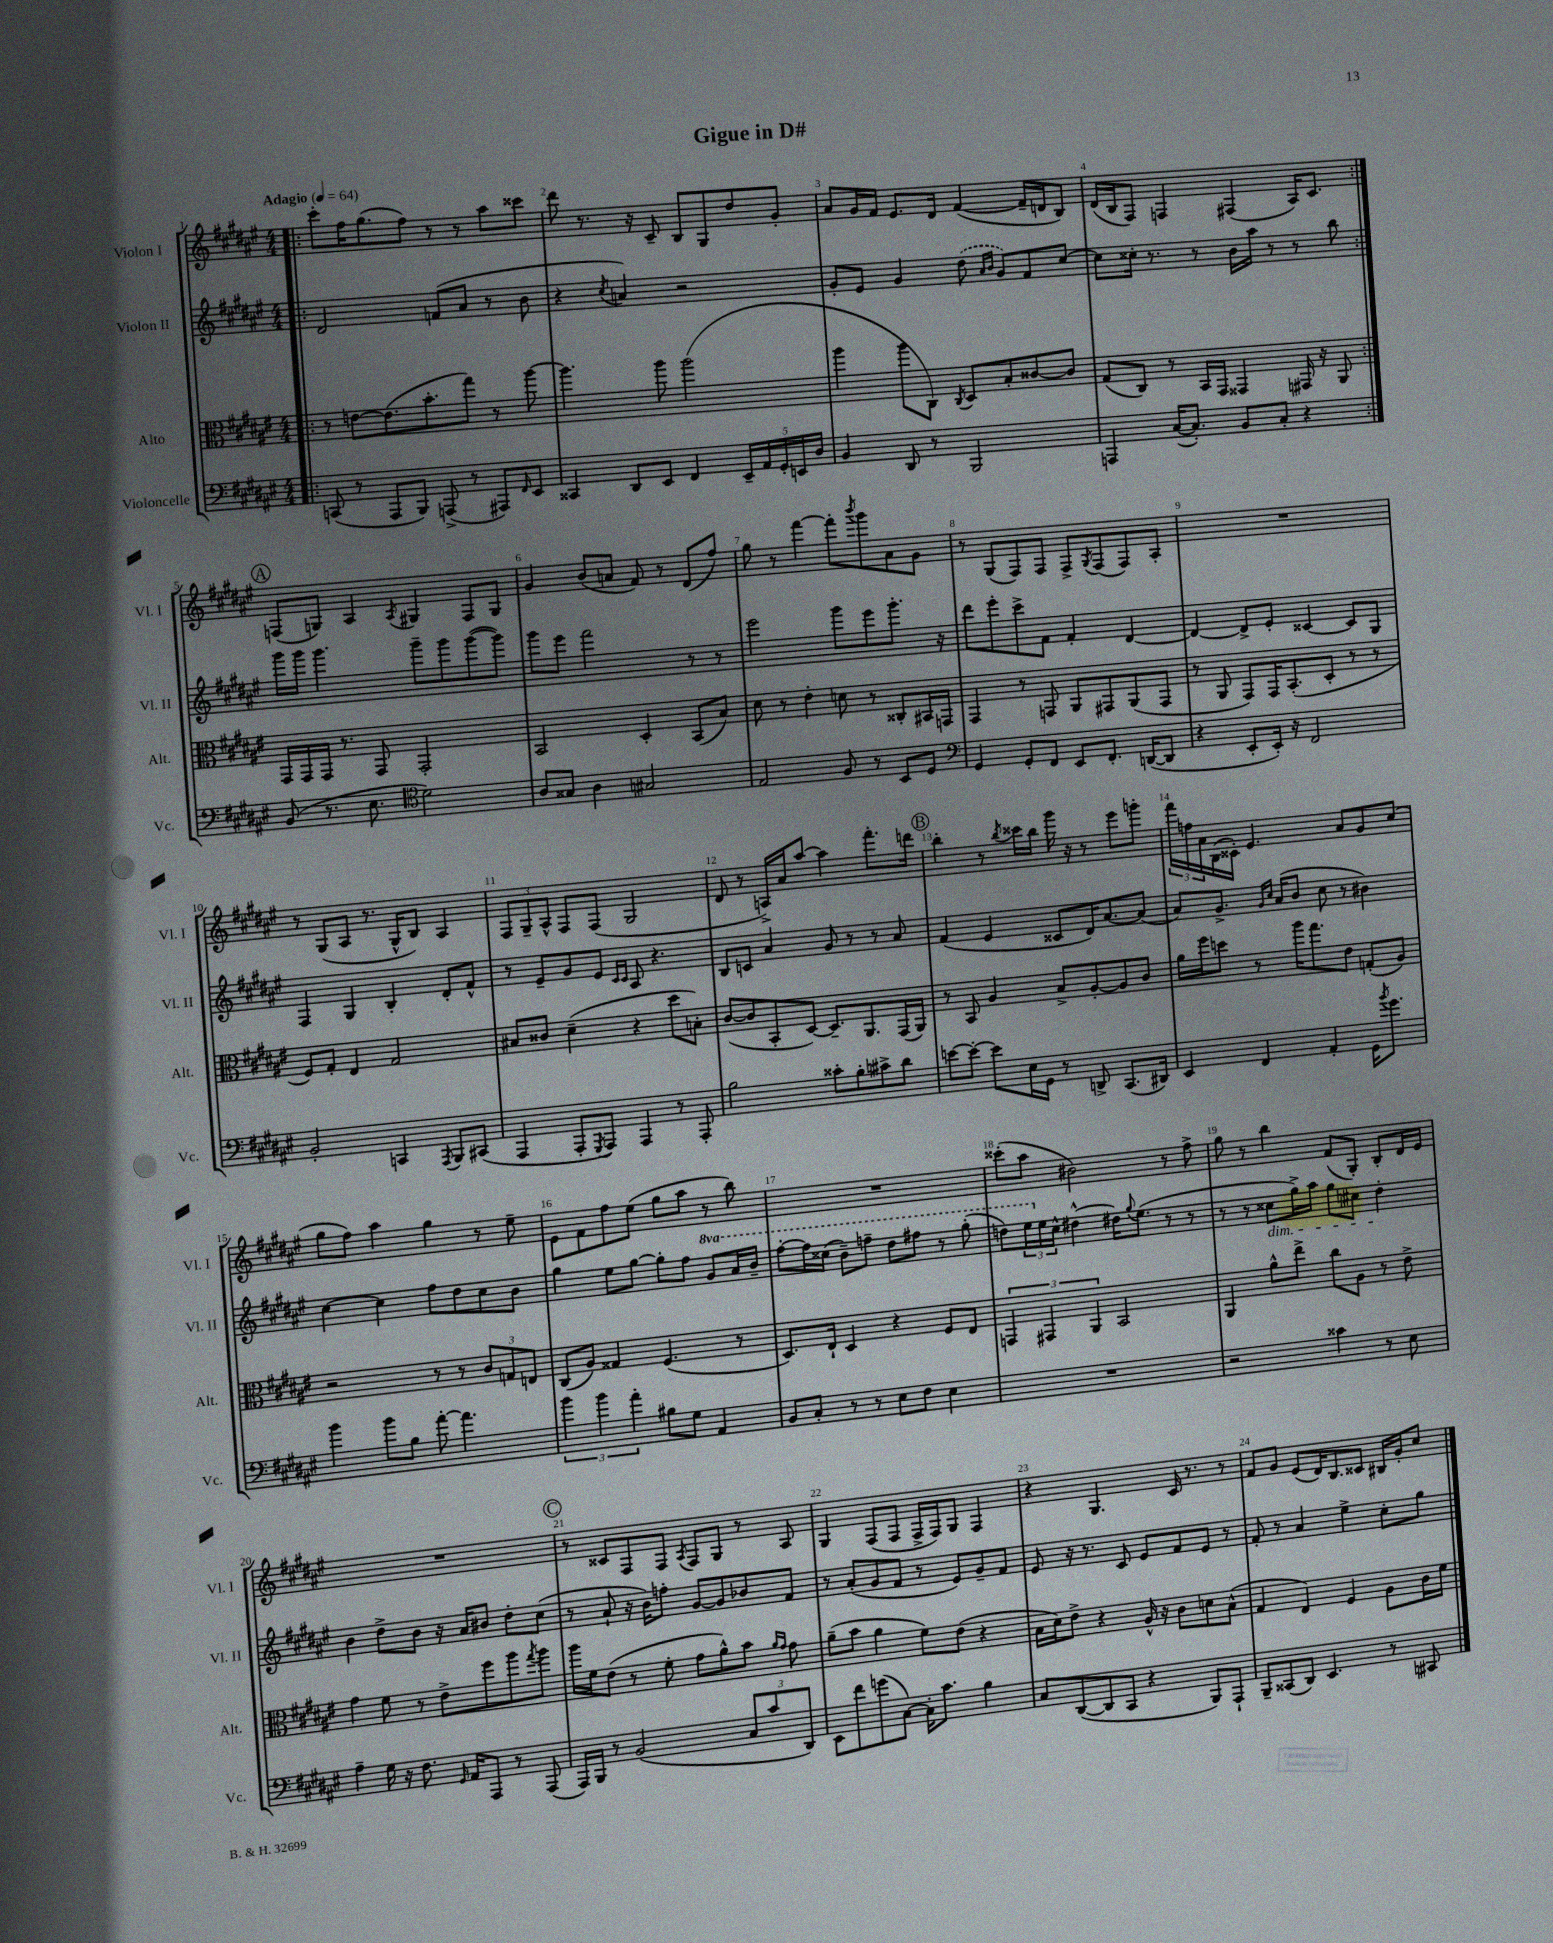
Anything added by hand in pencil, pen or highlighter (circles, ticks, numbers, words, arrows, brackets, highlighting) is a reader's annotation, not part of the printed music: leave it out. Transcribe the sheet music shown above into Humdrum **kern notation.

**kern	**kern	**kern	**kern
*part4	*part3	*part2	*part1
*staff4	*staff3	*staff2	*staff1
*I"Violoncelle	*I"Alto	*I"Violon II	*I"Violon I
*I'Vc.	*I'Alt.	*I'Vl. II	*I'Vl. I
*clefF4	*clefC3	*clefG2	*clefG2
*k[f#c#g#d#a#e#]	*k[f#c#g#d#a#e#]	*k[f#c#g#d#a#e#]	*k[f#c#g#d#a#e#]
*M4/4	*M4/4	*M4/4	*M4/4
*MM64	*MM64	*MM64	*MM64
=1!|:	=1!|:	=1!|:	=1!|:
!	!	!	!LO:TX:a:B:t=Adagio
(8CCn/	8r	2d#/	8ccc#'\L
8r	[8en\L	.	16ff#\K
.	.	.	(8.gg#\
8AAA#/L	(8.e\]	.	.
8BBB/J)	.	.	8ff#\J)
.	8.b'\	.	.
(8AAAn^/	.	(8fn/L	8r
8r	8gg#\J)	8a#/J	8r
8AAA#X/L)	8r	8r	8aa#\L
16qqFF#/	.	.	.
8EE#/J	[8aa#\	8b\	8ccc##X\J
=2	=2	=2	=2
4CC##X/	4.aa#\]	4r	8ddd#\
.	.	.	8.r
.	.	8qcc#/	.
8DD#/L	.	4an/)	.
.	.	.	16r
8EE#/J	8aa#\	.	8c#~/
4FF#/	(2aa#\	2r	8B/L
.	.	.	8G#/
20EE#~/LL	.	.	8dd#/
20AA#/	.	.	.
20GG#'/	.	.	.
.	.	.	8g#'/J
20EEn/	.	.	.
20D#/JJ	.	.	.
=3	=3	=3	=3
4BB/	4aa#\	8g#'/L	8a#/L
.	.	8e#/J	16g#/L
.	.	.	16f#/JJ
8DD#/	8aa#\L	4g#/	8.e#/L
8r	8C#\J)	.	.
.	.	.	16d#/Jk
.	8qC#/	.	.
2BBB/	8D#/L	(8dd#\	([4f#/
.	.	16qqa#/LL	.
.	.	16qqb/JJ	.
.	8B'/	8g#/L)	.
.	[8c##X/	8f#/	16f#~/LL]
.	.	.	16dn/J
.	8c##/J]	[8cc#/J	8B/J)
=4	=4	=4	=4
4AAAn/	(8G#/L	8cc#\L]	(16d#/LL
.	.	.	16B/J
.	8C#/J)	16cc##X'\Jk	8F#/J)
.	.	8.r	.
([16C#/KL	8r	.	4Fn/
8.C#'/J])	.	.	.
.	16BB/LL	8r	.
.	16GG#/JJ	.	.
8BB/L	4GG##X/	16b\LL	(4F#X/
.	.	16aa#\JJ	.
8C#'/J	.	8r	.
4r	16GG#X/	8r	16A#/KL)
.	16r	.	8.c#/J
.	8AA#/	8bb\	.
!!LO:LB:g=z
!!LO:REH:place=s1:t=A
=5:|!	=5:|!	=5:|!	=5:|!
(8BB/	16GG#/LL	16ggg#\LL	(8Fn/L
.	16GG#/	16ggg#\JJ	.
8.r	16GG#/JJ	4.ggg#\	8Gn/J)
.	8.r	.	.
.	.	.	4A#/
8.E#\	.	.	.
.	8GG#/	.	.
*clefC4	*	*	*
.	.	.	8qA#/
2d#\)	2GG#'/	8ggg#~\L	4G#X/
.	.	8ggg#\	.
.	.	([8ggg#\	8F/L
.	.	8ggg#\J])	8G#/J
=6	=6	=6	=6
8A#/L	2BB/	8ggg#\L	4g#/
8G##X/J	.	8eee#\J	.
4A#\	.	2fff#\	(8b/L
.	.	.	8an/J
2G#X/	4D#'/	.	8f#/)
.	.	.	8r
.	(8BB/L	8r	(8d#/L
.	8B/J)	8r	8ff#/J)
=7	=7	=7	=7
2E#/	8d#\	2eee#\	8gg#\
.	8r	.	8r
.	4e#'\	.	[4fff#\
8F#/	8dn\	8ggg#\L	8fff#'\L]
.	.	.	8qbbb/
8r	8r	8eee#\	8ggg#\
8BB/L	8C##X'/L	8.ggg#'\J	8a#\
8D#/J	16BB#X/L	.	8g#\J
.	16GGn/JJ	16r	.
=8	=8	=8	=8
*clefF4	*	*	*
4GG#/	4GG#/	8ddd#\L	8r
.	.	8eee#'\	(8G#/L
8GG#'/L	8r	8ccc#^\	8F#/)
8FF#/J	8GGn/	8f#\J	8F#/J
8EE#/L	8AA#/L	4f#'/	8F#^/L
.	.	.	8qG#/
8.FF#'/J	8GG#X/	.	(8F#/
.	(8AA#/	[4d#/	8F#/)
([16DDn/KL	.	.	.
8DD/J]	8GG#/J	.	8A#'/J
=9	=9	=9	=9
4r	8r	4d#/_	1r
.	8AA#/	.	.
8EE#'/L	8GG#/L)	8d#^/L]	.
16EE#'/Jk)	16GG#/K	8e#'/J	.
16r	(8.BB'/	.	.
2FF#/	.	[4c##X/	.
.	8D#'/J	.	.
.	8r	8c##/L]	.
.	8r	8G#/J	.
!!LO:LB:g=z
=10	=10	=10	=10
2BB'/	8F#/L)	4F#/	8r
.	8G#'/J	.	(8G#/L
.	4E#/	4G#/	8A#/J
.	.	.	8.r
4CCn/	2G#/	4B'/	.
.	.	.	16G#^^/KL
.	.	.	8B/J)
8qAAA#/	.	.	.
8BBB/L	.	8d#'/L	4A#/
(8CC#X/J	.	8f#^^/J	.
=11	=11	=11	=11
4AAA#/	8B#X/L	8r	12F#/L
.	.	.	12G#~/
.	8c##X/J	8e#~/L	.
.	.	.	12A#^^/J
8AAA#'/L	(4d#~\	8g#/	8F#/L
8qGGG#/	.	.	.
8AAA#/J)	.	8e#/J	(8F#/J
.	.	16qqc#/LL	.
.	.	16qqc#/JJ	.
4AAA#/	4r	8A#/	2G#/
.	.	4.r	.
8r	8dd#\L	.	.
8AAA#'/	8Bn'\J)	.	.
=12	=12	=12	=12
2B\	([8c#/L	8B/L	8d#/
.	8c#/]	8cn/J	8r
.	8BB'/	4a#/	16An^/LL)
.	.	.	16a#/J
.	[8D#/J)	.	[8aa#/J
8c##X'\L	8.D#~/L]	8g#/	4aa#\]
8B'\	.	8r	.
.	8.AA#/	.	.
8c#X^\	.	8r	8.fff#'\L
8d#\J	(16GG#/L	8a#/	.
.	16AA#/JJ)	.	16dddn\Jk
!!LO:REH:place=s1:t=B
=13	=13	=13	=13
[8en\L	8r	(4f#/	4bb'\
8e'\J_	8BB/	.	.
8e\L]	4A#/	4e#/	8r
.	.	.	8qbb/
16E#\L	.	.	16ccc##X\LL
16GG#\JJ	.	.	16bb\JJ
8r	8B^/L	8c##X/L	16ggg#\
.	.	.	16r
8DDn^/	[8A#'/	16d#/K)	8r
.	.	[8.a#/	.
(8.CC#/L	8A#/]	.	8eee#\L
.	8c#/J	(8a#/J]	8gggn'\J
16DD#X/Jk)	.	.	.
=14	=14	=14	=14
4EE#/	16a#\LL	8a#/L)	24fff#\LL
.	.	.	24ffn\
.	16ff#\J	.	.
.	.	.	24a#\
.	8ddn\J	8.g#^/J	(16B\
.	.	.	16c##X'\JJ)
4FF#/	8r	.	4.e#/
.	.	16qqg#/LL	.
.	.	16qqcc#/JJ	.
.	.	(16a#/KL	.
.	16aa#\KL	8b/J	.
.	8.gg#\	.	.
4AA#'/	.	8cc#\	.
.	8e#\J	8r	8a#/L
16GG#\KL	(8Gn'/L	4b#X\)	8g#/
8qb/	.	.	.
8.g#\J	.	.	.
.	8A#/J)	.	(8cc#/J
!!LO:LB:g=z
=15	=15	=15	=15
4b\	2r	[4cc#\	8gg#\L
.	.	.	8ff#\J)
8b\L	.	4cc#\]	4aa#\
8B\J	.	.	.
[8a#'\	8r	8ff#\L	4gg#\
4.a#\]	8r	8dd#\	.
.	12c#/L	8cc#\	8r
.	12Gn/	.	.
.	.	8b\J	8ee#~\
.	12En/J	.	.
=16	=16	=16	=16
6b\	(8C#/L	4gg#\	8e#\L
.	8A#/J)	.	8f#\
6b\	.	.	.
.	4G##X/	8ee#\L	8ff#\
6a#'\	.	.	.
.	.	[8gg#\J	(8ee#\J
8B#X\L	(4.F#/	8gg#'\L]	8gg#\L
8G#\J	.	8ff#\J	8aa#\J
*	*	*8va	*
4AA#/	.	8gg#/L	8r
.	8r	16aa#/L	8bb\)
.	.	16bb~/JJ	.
=17	=17	=17	=17
8BB/L	8.D#/L)	[8fff#'\L	1r
8C#'/J	.	16fff#\L]	.
.	16E#`/Jk	(16ccc##X\JJ	.
8r	4D#/	8bb~\L)	.
8r	.	8fffn~\J	.
8E#\L	4r	8ddd#\L	.
8F#\J	.	8fff#X\J	.
4E#\	8F#/L	8r	.
.	8E#/J	(8ggg#'\	.
=18	=18	=18	=18
1r	6GGn/	8dddn\L)	(8ccc##X'\L
.	.	24eee#\L	8aa#\J
*	*	*X8va	*
.	6GG#X/	24ee#\	.
.	.	24cc#^^\JJ	.
.	.	[4dd#X^^\	2b#X\)
.	6AA#/	.	.
.	2BB/	16dd#X\KL]	.
.	.	8qqgg#/	.
.	.	(8.ee#\J	.
.	.	8r	8r
.	.	8r	8ff#^\
=19	=19	=19	=19
2r	4AA#/	8r	8gg#\
.	.	8r	8r
!	!	!LO:TX:b:i:t=dim.	!
.	8a#^^\L	8cc##X\L	4bb\
.	8ee#^\J	16gg#^\L)	.
.	.	16aa#\JJ	.
4c##X\	8cc#\L	8gg#\L	(8f#/L
.	8A#\J	8cc#X\J	8G#'/J)
8r	8r	4dd#'\	8B'/L
8E#\	8e#^\	.	16d#/L
.	.	.	16e#/JJ
!!LO:LB:g=z
=20	=20	=20	=20
4A#~\	4g#\	4b\	1r
16G#\	8f#\	8dd#^\L	.
16r	.	.	.
8.F#\	8r	8b\J	.
.	8e#^\L	16r	.
16qqGG#/	.	.	.
16AA#/KL	.	16a#/KL	.
8AAA#/J	8ff#\	8b#X/J	.
8r	8aa#\	8dd#'\L	.
.	8qgg#/	.	.
(8AAA#/	8aa#\J	(8cc#\J	.
!!LO:REH:place=s1:t=C
=21	=21	=21	=21
16AAA#/LL)	16aa#\LL	8r	8r
16BBB/JJ	16f#\J	.	.
8r	(8e#\J	8a#`/	8c##X/L
(2BB/	8r	16r	8F#/
.	.	16b\KL)	.
.	8f#'\	8ffn'\J	8F#/J
.	.	.	8qA#/
.	8g#\L	[8g#/L	8F#/L
.	8a#^^\)	8g#/]	8G#/J
12C#/L	8b\J	8b-X/	8r
12c#/	.	.	.
.	16qqa#/LL	.	.
.	16qqg#/JJ	.	.
.	8g#\	8f#/J	8A#/
12DD#/J)	.	.	.
=22	=22	=22	=22
8EE#\L	(8a#~\L	8r	4G#/
8f#\	8b\J	(8a#'/L	.
(8gn\	4a#\	8g#/	(8F#/L
[8C#\J)	.	8f#/J	8F#/J
16C#'\KL]	8f#\L)	8r	16F#^/LL
8.c#\J	.	.	16F#/J)
.	(8e#\J	8e#/L)	8G#/J
4B\	4r	8g#~/	4F#/
.	.	8f#/J	.
=23	=23	=23	=23
8C#/L	16B\LL	8e#/	4r
.	16d#\J)	.	.
([8DD#/	8e#^\J	16r	.
.	.	8.r	.
8DD#/]	4r	.	4.G#/
8CC#/J	.	8c#/	.
4r	16A#^^/	8e#/L	.
.	16r	.	.
.	8c#\L	8f#/	16c#/
.	.	.	8.r
8BBB/L)	8dn\	8e#/J	.
8AAA#`/J	(8B^^\J	8r	8r
=24	=24	=24	=24
8BBB~/L	4G#/	8f#'/	8f#/L
(8CC##X/	.	8r	8g#/J
8DD#/J)	4E#/)	4a#/	(8e#/L
4.EE#/	.	.	16d#/K)
.	.	.	8.B/
.	4F#/	4ee#^\	.
.	.	.	8c##X/J
8r	8A#\L	8cc#'\L	16B#X/LL
.	.	.	16g#'/J
8CC#X/	16c#\L	8gg#\J	8cc#/J
.	16f#\JJ	.	.
==	==	==	==
*-	*-	*-	*-
